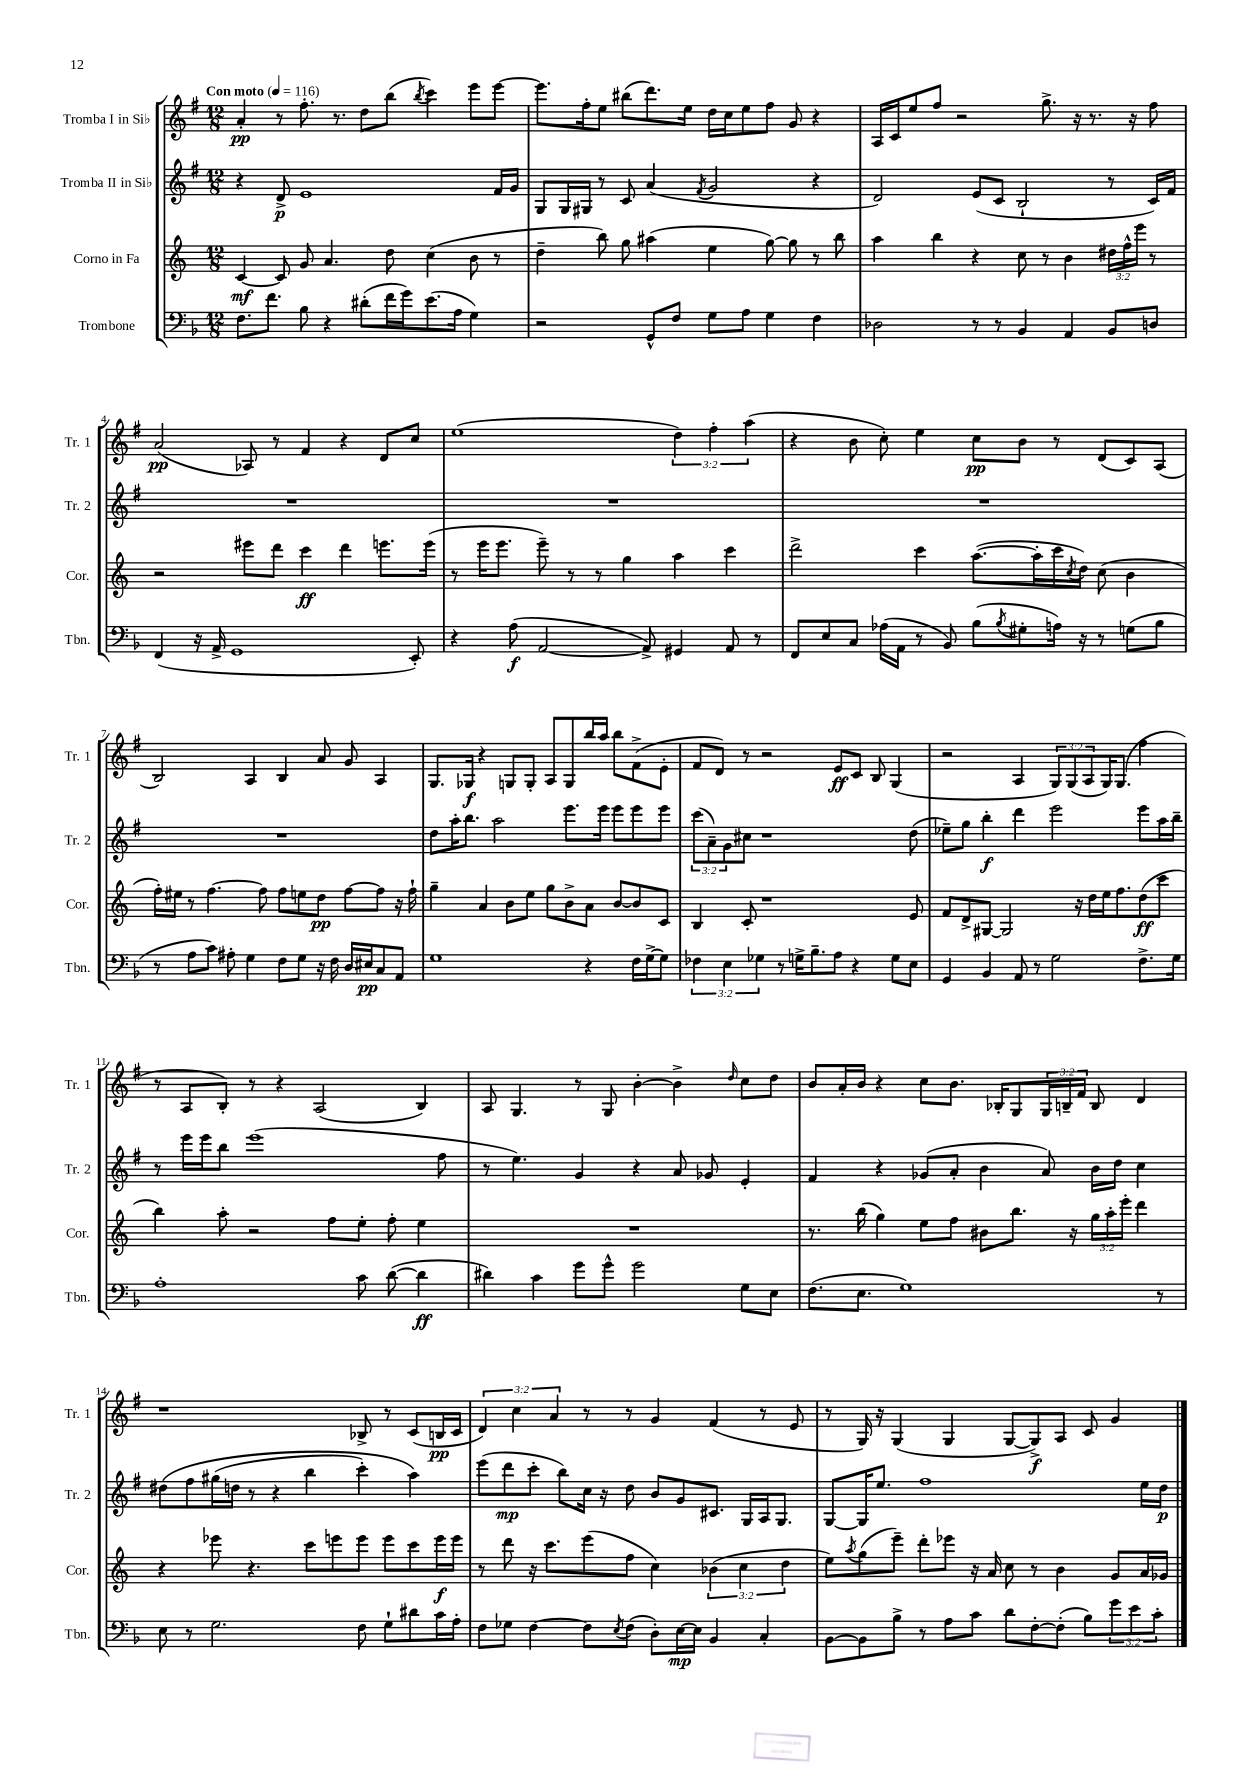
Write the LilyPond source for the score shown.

<<
\new StaffGroup <<
\new Staff = "s0" \with { instrumentName = "Tromba I in Sib" shortInstrumentName = "Tr. 1" } {
    \clef treble \key g \major \numericTimeSignature \time 12/8 \override Staff.TupletNumber.text = #tuplet-number::calc-fraction-text \tempo "Con moto" 4 = 116
    a'4-.\pp r8 fis''8.-. r8. d''8 b''8( \acciaccatura { b''8 } c'''4) e'''8 e'''8~ |
    e'''8. fis''16-. e''8 bis''8( d'''8.) e''16 d''16 c''16 e''8 fis''8 g'8 r4 |
    a16 c'16 e''8 fis''8 r2 g''8.-> r16 r8. r16 fis''8 |
    a'2\pp( aes8) r8 fis'4 r4 d'8 c''8 |
    e''1( \tuplet 3/2 { d''4) fis''4-. a''4( } |
    r4 b'8 c''8-.) e''4 c''8\pp b'8 r8 d'8( c'8) a8( |
    b2) a4 b4 a'8 g'8 a4 |
    g8. ges16\f r4 g8 g8-. a8 g8 b''16 a''16 b''8 fis'8->( e'8-. |
    fis'8 d'8) r8 r2 e'8\ff c'8 b8 g4( |
    r2 a4 \tuplet 3/2 { g8) g8( a8 } g16) g8.( fis''4 |
    r8 a8 b8-.) r8 r4 a2( b4) |
    a8 g4. r8 g8 b'4~-. b'4-> \grace { d''16 } c''8 d''8 |
    b'8 a'16-. b'16 r4 c''8 b'8. bes16-. g8 \tuplet 3/2 { g16 b16-- fis'16 } b8 d'4 |
    r1 bes8-> r8 c'8( b16\pp c'16 |
    \tuplet 3/2 { d'4) c''4 a'4 } r8 r8 g'4 fis'4( r8 e'8 |
    r8 g16) r16 g4( g4 g8~ g8->\f) a8 c'8 g'4 \bar "|." |
}
\new Staff = "s1" \with { instrumentName = "Tromba II in Sib" shortInstrumentName = "Tr. 2" } {
    \clef treble \key g \major \numericTimeSignature \time 12/8 \override Staff.TupletNumber.text = #tuplet-number::calc-fraction-text
    r4 d'8->\p e'1 fis'16 g'16 |
    g8 g16 gis16 r8 c'8 a'4( \acciaccatura { fis'8 } g'2 r4 |
    d'2) e'8( c'8 b2-! r8 c'16) fis'16 |
    R1. |
    R1. |
    R1. |
    R1. |
    d''8 a''16-. b''8. a''2 e'''8. e'''16 e'''8 e'''8 e'''8 |
    \tuplet 3/2 { c'''8( a'8--) g'8 } cis''8 r1 d''8( |
    ees''8--) g''8 b''4-.\f d'''4 e'''2 e'''8 a''16 b''16-- |
    r8 e'''16 e'''16 b''8 e'''1( fis''8 |
    r8 e''4.) g'4 r4 a'8 ges'8 e'4-. |
    fis'4 r4 ges'8( a'8-. b'4 a'8) b'16 d''16 c''4 |
    dis''8\( fis''8 gis''16( d''16 r8 r4 b''4 c'''4-.) a''4\) |
    e'''8( d'''8\mp c'''8-. b''8) c''16 r16 d''8 b'8 g'8 cis'8. g16 a16 g8. |
    g8~ g16 e''8. fis''1 e''16 d''16\p \bar "|." |
}
\new Staff = "s2" \with { instrumentName = "Corno in Fa" shortInstrumentName = "Cor." } {
    \clef treble \key c \major \numericTimeSignature \time 12/8 \override Staff.TupletNumber.text = #tuplet-number::calc-fraction-text
    c'4~\mf c'8 g'8 a'4. d''8 c''4( b'8 r8 |
    d''4-- b''8) g''8 ais''4( e''4 g''8~) g''8 r8 b''8 |
    a''4 b''4 r4 c''8 r8 b'4 \tuplet 3/2 { dis''16 f''16-^ e'''16 } r8 |
    r2 eis'''8 d'''8 c'''4\ff d'''4 e'''8. e'''16( |
    r8 e'''16 e'''8. e'''8--) r8 r8 g''4 a''4 c'''4 |
    d'''2-> c'''4 a''8.~( a''16-. c'''16 \acciaccatura { c''8 } d''16) c''8( b'4 |
    f''16-.) eis''16 r8 f''4.~ f''8 f''8 e''8 d''8\pp f''8~ f''8 r16 f''16-! |
    g''4-- a'4 b'8 e''8 g''8 b'8-> a'8 b'8~ b'8 c'8 |
    b4 c'8-. r1 e'8 |
    f'8 d'8-> gis8~ gis2 r16 d''16 e''16 f''8. d''8\ff( c'''8 |
    b''4) a''8-. r2 f''8 e''8-. f''8-. e''4 |
    R1. |
    r8. b''16( g''4) e''8 f''8 bis'8 b''8. r16 \tuplet 3/2 { g''16 a''16-. e'''16-. } d'''4 |
    r4 ees'''8 r4. c'''8 e'''8 e'''8 e'''8 c'''8 e'''16\f e'''16 |
    r8 d'''8 r16 c'''8. e'''8( f''8 c''4) \tuplet 3/2 { bes'4( c''4 d''4 } |
    e''8) \acciaccatura { a''8 } g''8( e'''8--) d'''8-. ees'''8 r16 a'16 c''8 r8 b'4 g'8 a'16 ges'16 \bar "|." |
}
\new Staff = "s3" \with { instrumentName = "Trombone" shortInstrumentName = "Tbn." } {
    \clef bass \key f \major \numericTimeSignature \time 12/8 \override Staff.TupletNumber.text = #tuplet-number::calc-fraction-text
    f8. f'8. bes8 r4 dis'8-.( f'16 g'16) e'8.( a16 g4) |
    r2 g,8-^ f8 g8 a8 g4 f4 |
    des2 r8 r8 bes,4 a,4 bes,8 d8 |
    f,4( r16 a,16-> g,1 e,8-.) |
    r4 a8\f( a,2~ a,8->) gis,4 a,8 r8 |
    f,8 e8 c8 aes16( a,16 r8 bes,8) bes8( \acciaccatura { bes8 } gis8-. a16) r16 r8 g8( bes8 |
    r8 a8 c'8) ais8-. g4 f8 g8 r16 f16 d16 eis16\pp c8 a,8 |
    g1 r4 f16 g16~-> g8 |
    \tuplet 3/2 { fes4 e4 ges4 } r8 g16-> bes8.-- a8 r4 g8 e8 |
    g,4 bes,4 a,8 r8 g2 f8.-> g16 |
    a1-. c'8 d'8~( d'4\ff |
    dis'4) c'4 g'8 g'8-^ g'2 g8 e8 |
    f8.( e8. g1) r8 |
    e8 r8 g2. f8 g8-! dis'8 c'16 a16-. |
    f8 ges8 f4~ f8 \acciaccatura { e8 } f8( d8-.) e16~\mp e16 bes,4 c4-. |
    bes,8~ bes,8 bes8-> r8 a8 c'8 d'8 f8~-. f8-.( bes8) \tuplet 3/2 { g'8 e'8 c'8-. } \bar "|." |
}
>>
>>
